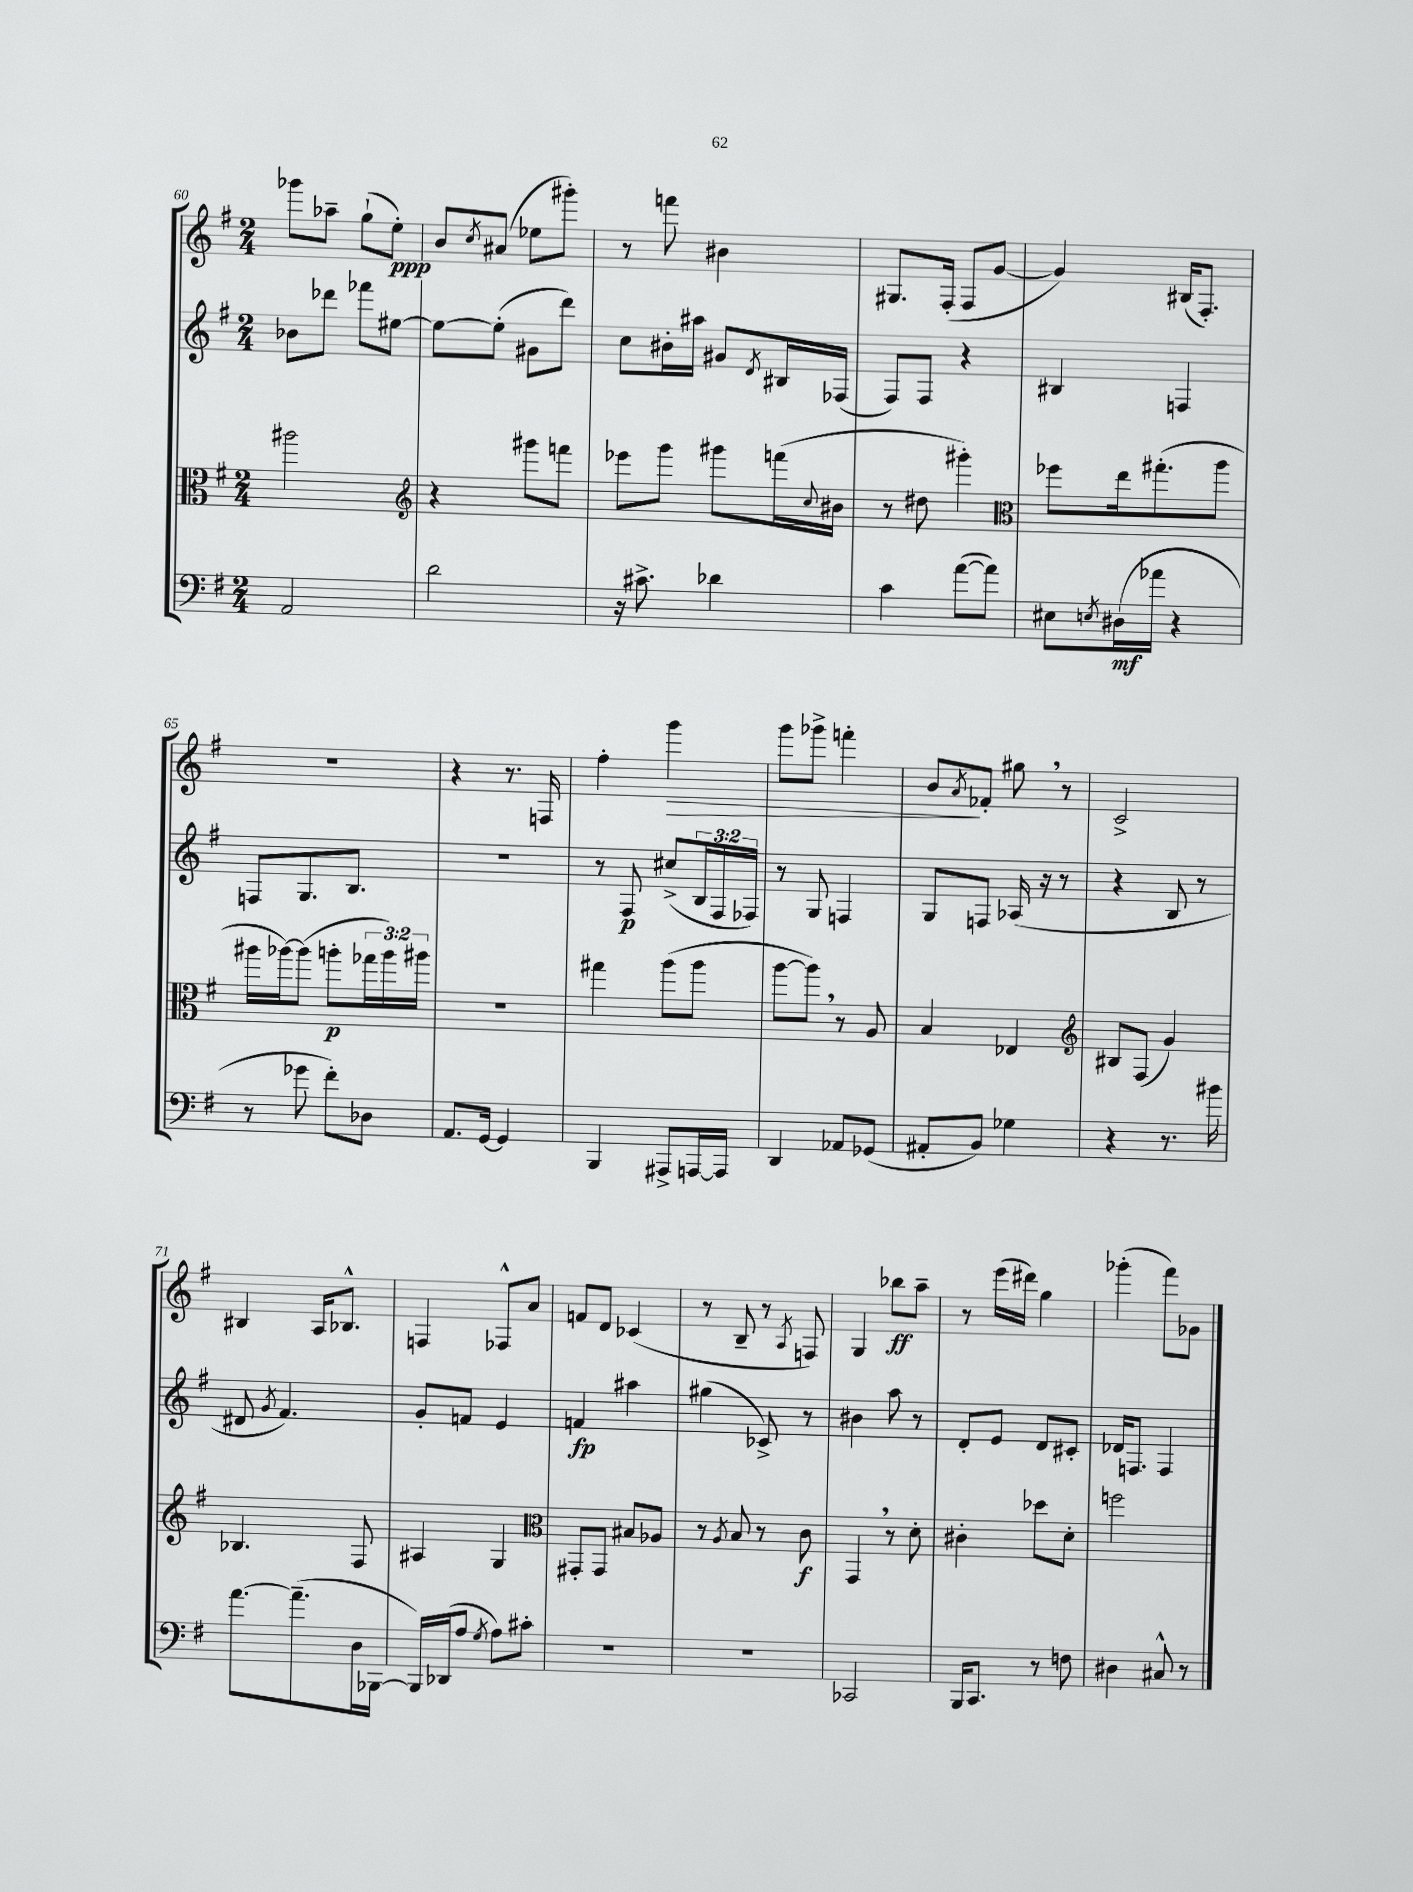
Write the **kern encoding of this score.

**kern	**kern	**kern	**kern
*staff4	*staff3	*staff2	*staff1
*clefF4	*clefC3	*clefG2	*clefG2
*k[f#]	*k[f#]	*k[f#]	*k[f#]
*M2/4	*M2/4	*M2/4	*M2/4
2AA	2aa#	8b-	8ggg-
.	.	8ddd-	8aa-~
.	.	8fff-	(8gg`
.	.	[8ee#	8ee')
=	=	=	=
*	*clefG2	*	*
2d	4r	8ee#_	8b
.	.	.	8qcc
.	.	(8ee#']	(8a#
.	8ggg#	8g#	8ee-
.	8fff	8ddd)	8ggg#')
=	=	=	=
16r	8eee-	8cc	8r
8.c#^	.	.	.
.	8ggg	16b#'	8fff
.	.	16aa#	.
4d-	8ggg#	8g#	4b#
.	.	8qd	.
.	(16fff	16B#	.
.	8qqcc	.	.
.	16b#	(16F-	.
=	=	=	=
4c	8r	8F#)	8.G#
.	8dd#	8F#	.
.	.	.	(16F#'
([8a	4ggg#')	4r	8F#
8a])	.	.	[8g
=	=	=	=
*	*clefC3	*	*
8E#	8ff-	4B#	4g])
8qE	.	.	.
(16D#	16ee	.	.
16a-	(8.gg#'	.	.
4r	.	4F	(16B#
.	.	.	8.F#')
.	8aa	.	.
=	=	=	=
8r	16aa#	8F	2r
.	[16aa-)	.	.
8g-	(8aa-]	8.G	.
8f#')	8aa'	.	.
.	.	8.B	.
8D-	24gg-	.	.
.	24aa)	.	.
.	24aa#	.	.
=	=	=	=
8.AA	2r	2r	4r
[16GG	.	.	.
4GG]	.	.	8.r
.	.	.	16F
=	=	=	=
4BBB	4gg#	8r	4ff#'
.	.	8F#	.
8AAA#^	(8aa	(8cc#^	4ggg
[16AAA	8aa	24B	.
.	.	24F#	.
16AAA]	.	.	.
.	.	24F-)	.
=	=	=	=
4DD	[8aa	8r	8ggg
.	8aa])	8G	8ggg-^
8AA-	8r	4F	4fff'
(8GG-	8A	.	.
=	=	=	=
8AA#'	4B	8G	8b
.	.	.	8qa
8BB)	.	8F	8f-'
4G-	4E-	(16A-	8gg#
.	.	16r	.
.	.	8r	8r
=	=	=	=
*	*clefG2	*	*
4r	8B#	4r	2c^
.	(8F#	.	.
8.r	4g)	8B	.
.	.	8r	.
16b#	.	.	.
=	=	=	=
[8.a	4.B-	8d#	4B#
.	.	8qg	.
.	.	4.f#)	.
(8.a~]	.	.	.
.	.	.	16A
.	.	.	8.B-^^
16D	8F#	.	.
[16BBB-	.	.	.
=	=	=	=
16BBB-])	4A#	8g'	4F
(16DD-	.	.	.
8A	.	8f	.
8qG	.	.	.
8A)	4G	4e	8F-^^
8c#'	.	.	8a
=	=	=	=
*	*clefC3	*	*
2r	8GG#'	4f	8f
.	8GG#	.	8d
.	8B#	4aa#	(4c-
.	8A-	.	.
=	=	=	=
2r	8r	(4gg#	8r
.	8qA	.	.
.	8B	.	8B~
.	8r	8c-^)	8r
.	.	.	8qA
.	8c	8r	8F)
=	=	=	=
2CC-	4GG	4b#	4G
.	8r	8aa	8bb-
.	8d'	8r	8aa~
=	=	=	=
16BBB	4c#'	8d'	8r
8.CC	.	.	.
.	.	8e	(16eee
.	.	.	16ddd#)
8r	8dd-	8d	4gg
8F	8d'	8c#'	.
=	=	=	=
4D#	2ff	16d-	(4ggg-'
.	.	8.F	.
8C#^^	.	4F	8fff#)
8r	.	.	8g-
==	==	==	==
*-	*-	*-	*-
